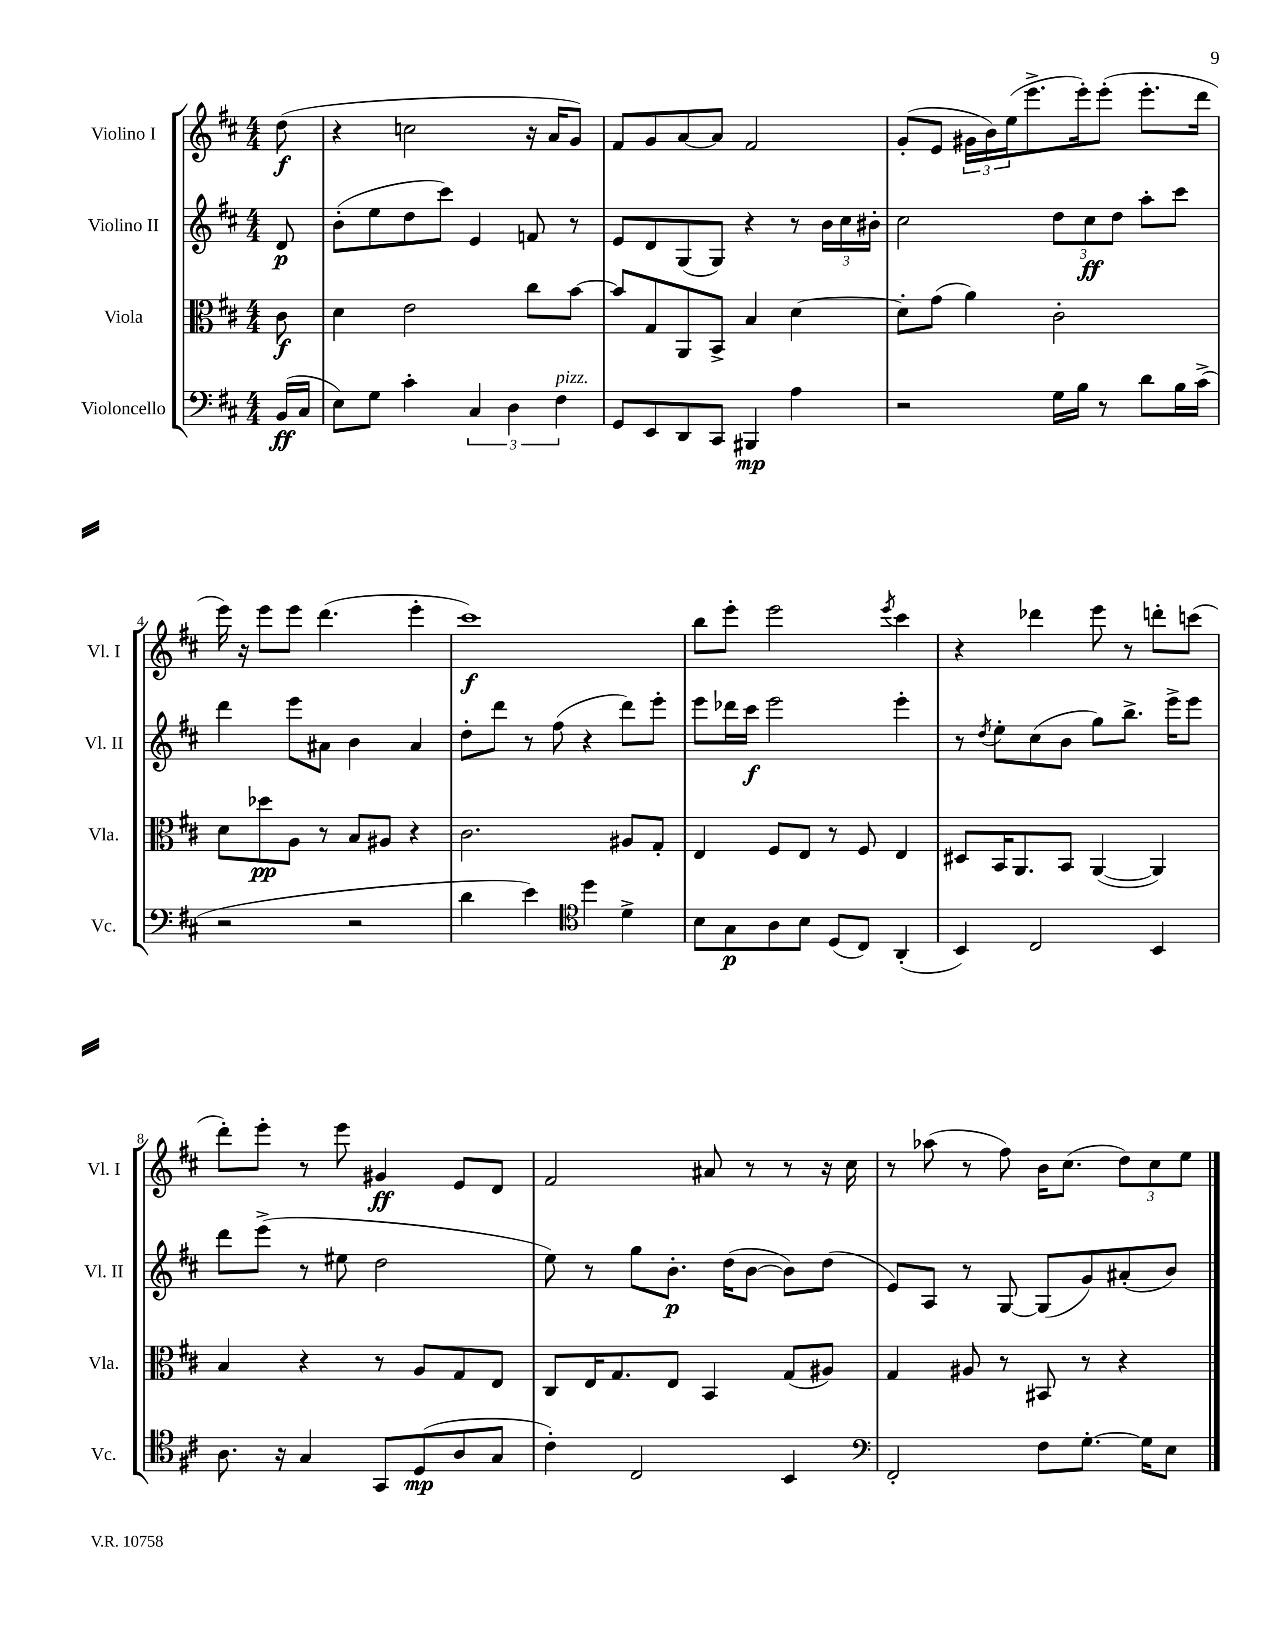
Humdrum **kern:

**kern	**dynam	**kern	**dynam	**kern	**dynam	**kern	**dynam
*part4	*part4	*part3	*part3	*part2	*part2	*part1	*part1
*staff4	*staff4	*staff3	*staff3	*staff2	*staff2	*staff1	*staff1
*I"Violoncello	*	*I"Viola	*	*I"Violino II	*	*I"Violino I	*
*I'Vc.	*	*I'Vla.	*	*I'Vl. II	*	*I'Vl. I	*
*clefF4	*	*clefC3	*	*clefG2	*	*clefG2	*
*k[f#c#]	*	*k[f#c#]	*	*k[f#c#]	*	*k[f#c#]	*
*M4/4	*	*M4/4	*	*M4/4	*	*M4/4	*
=	=	=	=	=	=	=	=
(16BB/LL	ff	8c#\	f	8d/	p	(8dd\	f
16C#/JJ	.	.	.	.	.	.	.
=1	=1	=1	=1	=1	=1	=1	=1
8E\L)	.	4d\	.	(8b'\L	.	4r	.
8G\J	.	.	.	8ee\	.	.	.
4c#'\	.	2e\	.	8dd\	.	2ccn\	.
.	.	.	.	8ccc#\J)	.	.	.
6C#/	.	.	.	4e/	.	.	.
6D\	.	.	.	.	.	.	.
.	.	8cc#\L	.	8fn/	.	16r	.
.	.	.	.	.	.	16a/KL	.
!LO:TX:a:i:t=pizz.	!	!	!	!	!	!	!
6F#\	.	.	.	.	.	.	.
.	.	[8b\J	.	8r	.	8g/J)	.
=2	=2	=2	=2	=2	=2	=2	=2
8GG/L	.	8b/L]	.	8e/L	.	8f#/L	.
8EE/	.	8G/	.	8d/	.	8g/	.
8DD/	.	8AA/	.	(8G/	.	[8a/	.
8CC#/J	.	8BB^/J	.	8G/J)	.	8a/J]	.
4BBB#X/	mp	4B/	.	4r	.	2f#/	.
4A\	.	[4d\	.	8r	.	.	.
.	.	.	.	24b\LL	.	.	.
.	.	.	.	24cc#\	.	.	.
.	.	.	.	24b#X'\JJ	.	.	.
=3	=3	=3	=3	=3	=3	=3	=3
2r	.	8d'\L]	.	2cc#\	.	(8g'/L	.
.	.	(8g\J	.	.	.	8e/J	.
.	.	4a\)	.	.	.	24g#X\LL	.
.	.	.	.	.	.	24b\)	.
.	.	.	.	.	.	(24ee\J	.
.	.	.	.	.	.	8.eee^\	.
16G\LL	.	2c#'\	.	12dd\L	.	.	.
16B\JJ	.	.	.	.	.	16eee'\k)	.
.	.	.	.	12cc#\	ff	.	.
8r	.	.	.	.	.	(8eee'\J	.
.	.	.	.	12dd\J	.	.	.
8d\L	.	.	.	8aa'\L	.	8.eee'\L	.
16B\L	.	.	.	8ccc#\J	.	.	.
(16c#^\JJ	.	.	.	.	.	16ddd\Jk	.
!!LO:LB:g=z
=4	=4	=4	=4	=4	=4	=4	=4
2r	.	8d\L	.	4ddd\	.	16eee\)	.
.	.	.	.	.	.	16r	.
.	.	8dd-X\	pp	.	.	8eee\L	.
.	.	8A\J	.	8eee\L	.	8eee\J	.
.	.	8r	.	8a#X\J	.	(4.ddd\	.
2r	.	8B/L	.	4b\	.	.	.
.	.	8A#X/J	.	.	.	.	.
.	.	4r	.	4a#/	.	4eee'\	.
=5	=5	=5	=5	=5	=5	=5	=5
4d\	.	2.c#\	.	8dd'\L	.	1ccc#)	f
.	.	.	.	8ddd\J	.	.	.
4e\)	.	.	.	8r	.	.	.
.	.	.	.	(8ff#\	.	.	.
*clefC4	*	*	*	*	*	*	*
4dd\	.	.	.	4r	.	.	.
4d^\	.	8A#X/L	.	8ddd\L)	.	.	.
.	.	8G'/J	.	8eee'\J	.	.	.
=6	=6	=6	=6	=6	=6	=6	=6
8B\L	.	4E/	.	8eee\L	.	8bb\L	.
8G\	p	.	.	16ddd-X\L	.	8eee'\J	.
.	.	.	.	16ccc#\JJ	f	.	.
8A\	.	8F#/L	.	2eee\	.	2eee\	.
8B\J	.	8E/J	.	.	.	.	.
(8D/L	.	8r	.	.	.	.	.
8C#/J)	.	8F#/	.	.	.	.	.
.	.	.	.	.	.	8qeee/	.
(4AA'/	.	4E/	.	4eee'\	.	4ccc#\	.
=7	=7	=7	=7	=7	=7	=7	=7
4BB/)	.	8D#X/L	.	8r	.	4r	.
.	.	.	.	8qdd/	.	.	.
.	.	16BB/K	.	8ee'\L	.	.	.
.	.	8.AA/	.	.	.	.	.
2C#/	.	.	.	(8cc#\	.	4ddd-X\	.
.	.	8BB/J	.	8b\J	.	.	.
.	.	([4AA/	.	8gg\L)	.	8eee\	.
.	.	.	.	8.bb^\J	.	8r	.
4BB/	.	4AA/])	.	.	.	8dddn'\L	.
.	.	.	.	16eee^\KL	.	.	.
.	.	.	.	8eee\J	.	(8cccn\J	.
!!LO:LB:g=z
=8	=8	=8	=8	=8	=8	=8	=8
8.A\	.	4B/	.	8ddd\L	.	8ddd'\L)	.
.	.	.	.	(8eee^\J	.	8eee'\J	.
16r	.	.	.	.	.	.	.
4G/	.	4r	.	8r	.	8r	.
.	.	.	.	8ee#X\	.	8eee\	.
8GG/L	.	8r	.	2dd\	.	4g#X/	ff
(8D/	mp	8A/L	.	.	.	.	.
8A/	.	8G/	.	.	.	8e/L	.
8G/J	.	8E/J	.	.	.	8d/J	.
=9	=9	=9	=9	=9	=9	=9	=9
4c#'\)	.	8C#/L	.	8ee\)	.	2f#/	.
.	.	16E/K	.	8r	.	.	.
.	.	8.G/	.	.	.	.	.
2C#/	.	.	.	8gg\L	.	.	.
.	.	8E/J	.	8.b'\J	p	.	.
.	.	4BB/	.	.	.	8a#X/	.
.	.	.	.	(16dd\KL	.	.	.
.	.	.	.	[8b\J	.	8r	.
4BB/	.	(8G/L	.	8b\L])	.	8r	.
.	.	8A#X/J)	.	(8dd\J	.	16r	.
.	.	.	.	.	.	16cc#\	.
=10	=10	=10	=10	=10	=10	=10	=10
*clefF4	*	*	*	*	*	*	*
2FF#'/	.	4G/	.	8e/L)	.	8r	.
.	.	.	.	8A/J	.	(8aa-X\	.
.	.	8A#X/	.	8r	.	8r	.
.	.	8r	.	[8G/	.	8ff#\)	.
8F#\L	.	8BB#X/	.	(8G/L]	.	16b\KL	.
.	.	.	.	.	.	(8.cc#\J	.
[8.G'\J	.	8r	.	8g/)	.	.	.
.	.	4r	.	(8a#X'/	.	12dd\L)	.
16G\KL]	.	.	.	.	.	.	.
.	.	.	.	.	.	12cc#\	.
8E\J	.	.	.	8b/J)	.	.	.
.	.	.	.	.	.	12ee\J	.
==	==	==	==	==	==	==	==
*-	*-	*-	*-	*-	*-	*-	*-
